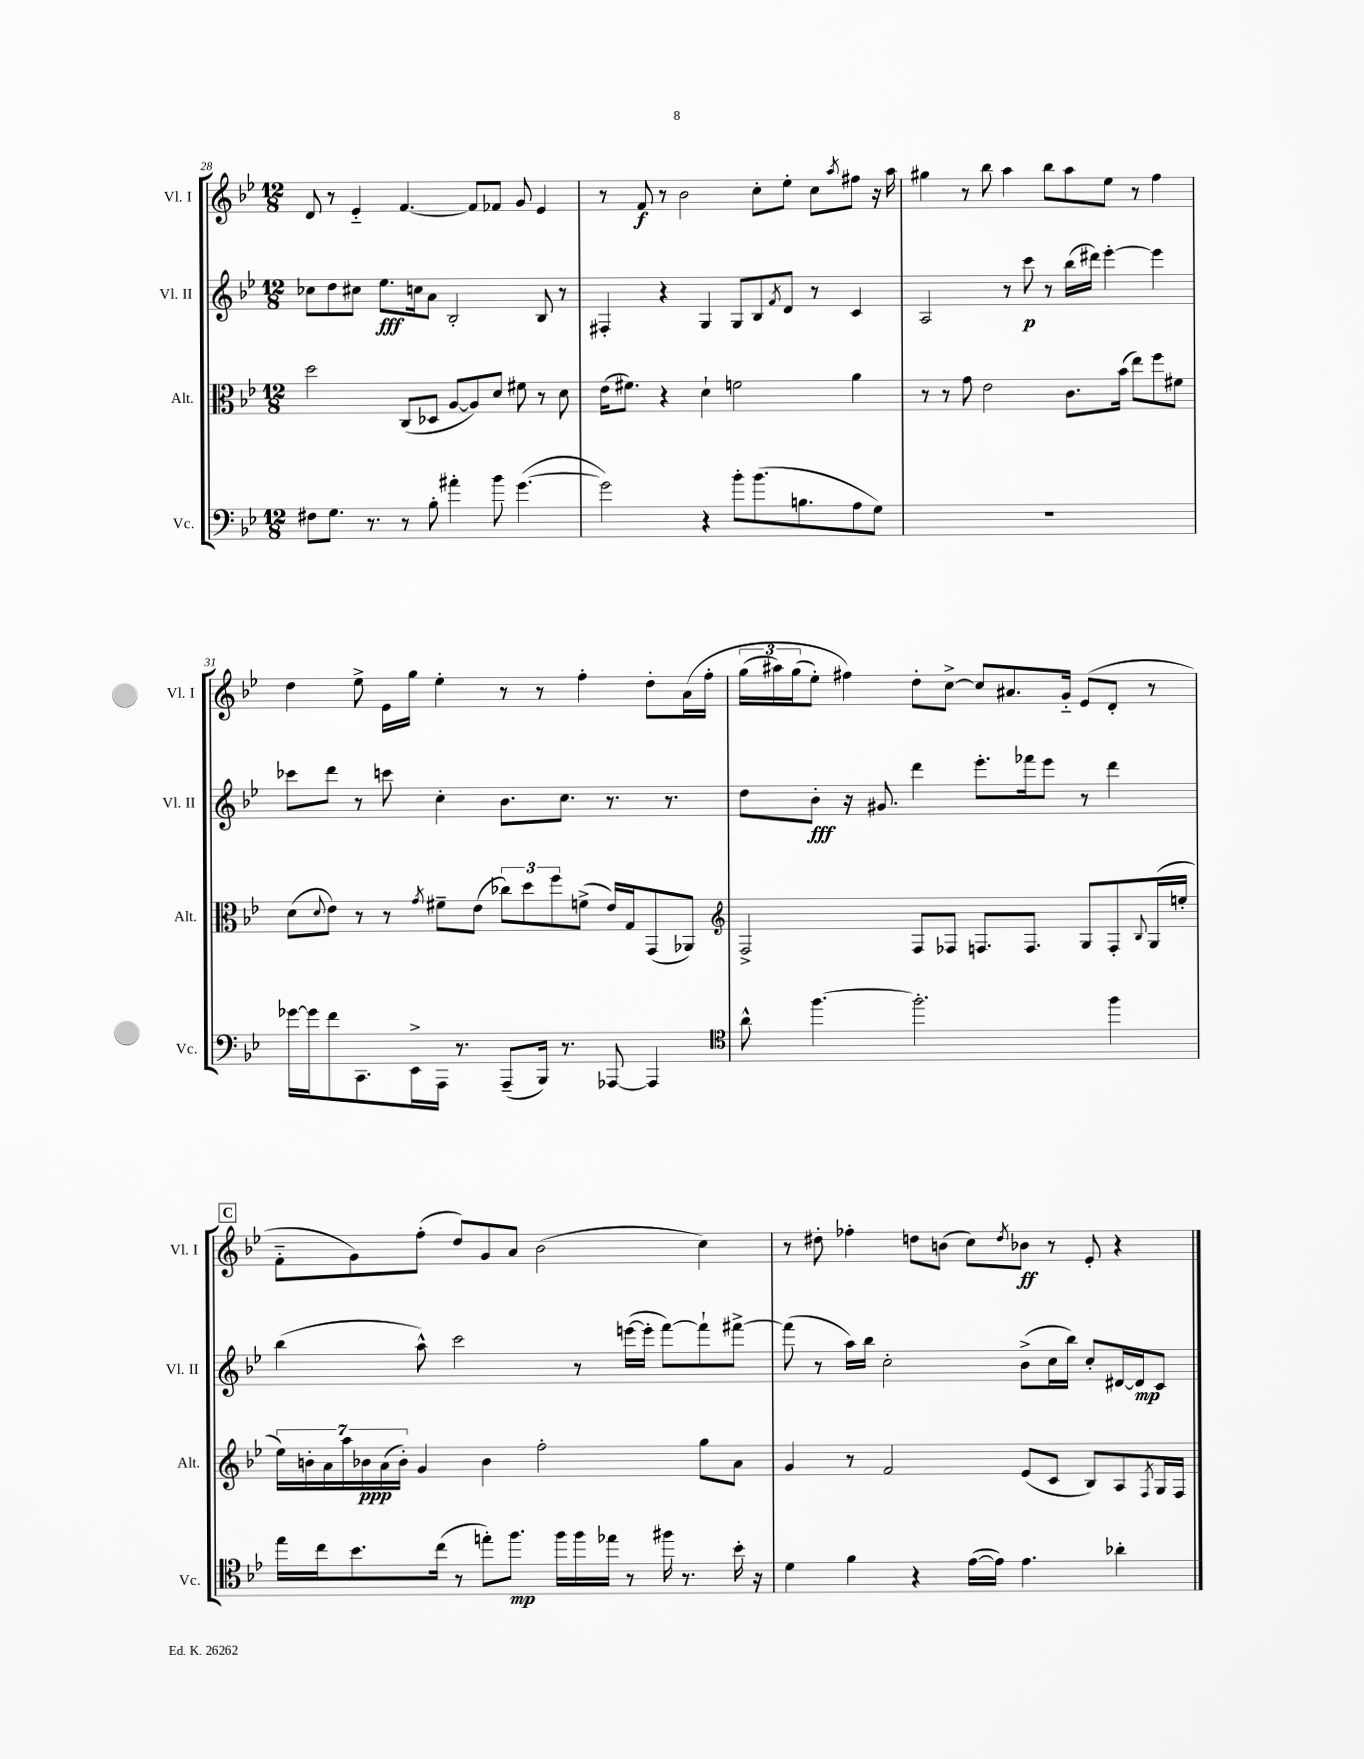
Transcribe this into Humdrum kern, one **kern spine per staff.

**kern	**kern	**kern	**kern
*staff4	*staff3	*staff2	*staff1
*clefF4	*clefC3	*clefG2	*clefG2
*k[b-e-]	*k[b-e-]	*k[b-e-]	*k[b-e-]
*M12/8	*M12/8	*M12/8	*M12/8
8F#\L	2dd\	8cc-\L	8d/
8.G\J	.	8dd\	8r
.	.	8cc#\J	4e-'~/
8.r	.	.	.
.	.	8.ee-\L	.
8r	(8C/L	.	[4.f/
.	.	16cc\k	.
8B-'\	8D-/J	8a\J	.
4a#'\	[8A/L	2B-'/	.
.	8A/])	.	8f/]L
8b-\	8d/J	.	8f-/J
([4.g\	8f#\	.	8g/
.	8r	8B-/	4e-/
.	8d\	8r	.
=	=	=	=
2g\])	(16e-\LK	4F#'/	8r
.	8.f#\J)	.	.
.	.	.	8f/
.	4r	4r	8r
.	.	.	2b-\
4r	4d`\	4G/	.
8b-'\L	2f\	8G/L	.
(8.b-\	.	8B-/	8cc'\L
.	.	8qf/	.
.	.	8d/J	8ee-'\J
8.B\	.	.	.
.	.	8r	8cc\L
.	.	.	8qaa/
8A\	4a\	4c/	8ff#\J
8G\J)	.	.	16r
.	.	.	16aa\
=	=	=	=
1.r	8r	2A/	4gg#\
.	8r	.	.
.	8g\	.	8r
.	2e-\	.	8bb-\
.	.	8r	4aa\
.	.	8ccc\	.
.	.	8r	8bb-\L
.	8.c\L	(16bb-\LL	8aa\
.	.	16ddd#\JJ)	.
.	.	[4eee-'\	8ee-\J
.	(16b-\Jk	.	.
.	8ee-\L)	.	8r
.	8ff\	4eee-\]	4ff\
.	8f#\J	.	.
=	=	=	=
[16g-\LL	(8d\L	8ccc-\L	4dd\
16g-\]J	.	.	.
.	8qqd/	.	.
8f\	8e-\J)	8ddd\J	.
8.CC\	8r	8r	8ee-^\
.	8r	8ccc\	16e-\LL
16EE-^\L	.	.	16gg\JJ
.	8qg/	.	.
16AAA\JJ	8f#~\L	4cc'\	4ee-'\
8.r	.	.	.
.	(8e-\J	.	.
(8AAA~/L	12cc-\L)	8.b-\L	8r
.	12dd\	.	.
16BBB-/Jk)	.	.	8r
.	12ff\	.	.
8.r	.	8.cc\J	.
.	(8f^\J	.	4ff'\
[8AAA-/	16e-/LL)	8.r	.
.	16G/J	.	.
4AAA-/]	(8GG/	.	8dd'\L
.	.	8.r	.
.	8AA-/J)	.	&(16a\L
.	.	.	16ff'\JJ
=	=	=	=
*clefC4	*clefG2	*	*
8a^^\	2F^/	8dd\L	(24gg\LL
.	.	.	24aa#\)
.	.	.	(24gg\J
[4.ff\	.	8b-'\J	8ee-'\J)
.	.	16r	4ff#\&)
.	.	8.g#/	.
2.ff'\]	8F/L	4ddd\	8dd'\L
.	8F-/J	.	[8cc^\J
.	8.F/L	8.eee-'\L	8cc/]L
.	.	.	8.a#/
.	8.F/J	16fff-\k	.
.	.	8eee-\J	.
.	.	.	16g'~/Jk
.	8G/L	8r	(8e-/L
4ff\	8F'/	4ddd\	8d'/J
.	8qqB-/	.	.
.	(16G/L	.	8r
.	16ee'/JJ	.	.
=	=	=	=
16ee-\LL	28ee-\LL)	(4bb-\	8f'~\L
.	28b'\	.	.
16cc\J	.	.	.
.	28a\	.	.
.	28aa\	.	.
8.b-\	.	.	8g\)
.	28b-\	.	.
.	(28a\	.	.
.	28b-'\JJ)	.	.
.	4g/	8aa^^\)	(8ff'\J
(16cc\Jk	.	.	.
8r	.	2ccc\	8dd/L)
8ee'\L)	4b-\	.	8g/
8.ff\J	.	.	8a/J
.	2ff'\	.	(2b-\
16ff\LL	.	.	.
16ff\	.	8r	.
16ee-\JJ	.	.	.
8r	.	([16eee\LL	.
.	.	16eee'\]JJ	.
16ff#\	.	[8fff\L)	.
8.r	.	.	.
.	8gg\L	8fff`\]	4cc\)
16b-'\	8a\J	[8fff#^\J	.
16r	.	.	.
=	=	=	=
4d\	4g/	(8fff#\]	8r
.	.	8r	8dd#'\
4f\	8r	16aa\LL)	4ff-'\
.	.	16bb-\JJ	.
.	2f/	2cc'\	.
4r	.	.	8dd\L
.	.	.	(8b\J
([16e-\LL	.	.	8cc\L)
16e-\]JJ)	.	.	.
.	.	.	8qdd/
4.e-\	(8e-/L	(8b-^\L	8b-\J
.	8c/J	16cc\L	8r
.	.	16bb-\JJ)	.
.	8B-/L)	8cc'/L	8e-'/
4a-'\	8A/	[16d#/L	4r
.	.	16d#/]J	.
.	8qF/	.	.
.	16G/L	8c/J	.
.	16F/JJ	.	.
==	==	==	==
*-	*-	*-	*-
